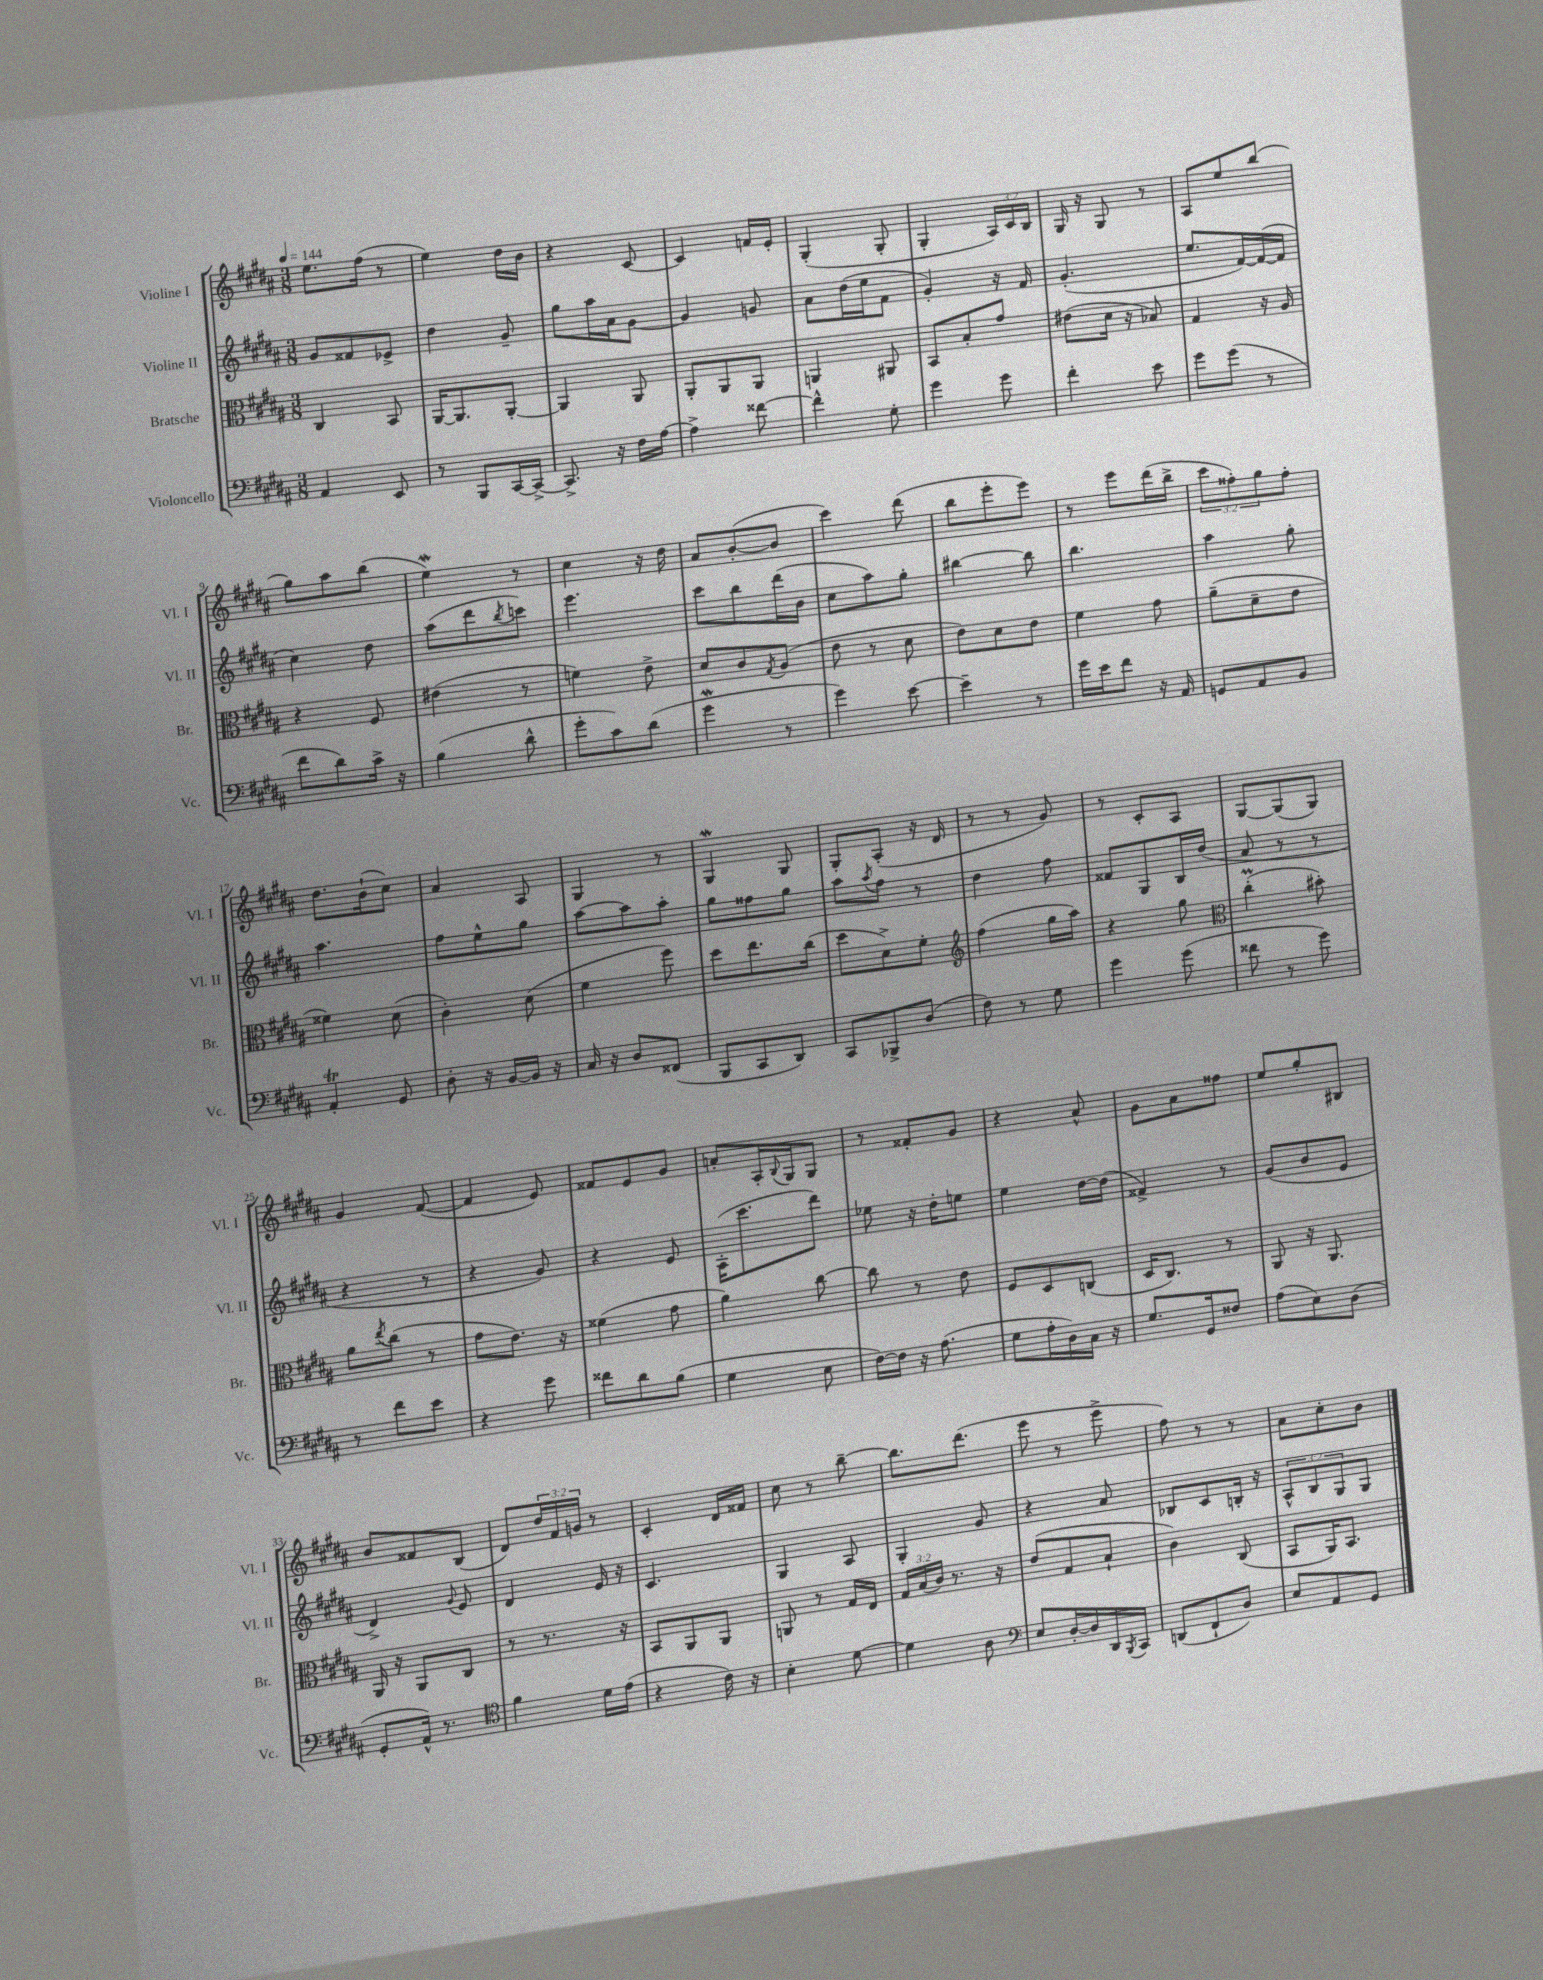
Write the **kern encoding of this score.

**kern	**kern	**kern	**kern
*part4	*part3	*part2	*part1
*staff4	*staff3	*staff2	*staff1
*I"Violoncello	*I"Bratsche	*I"Violine II	*I"Violine I
*I'Vc.	*I'Br.	*I'Vl. II	*I'Vl. I
*clefF4	*clefC3	*clefG2	*clefG2
*k[f#c#g#d#a#]	*k[f#c#g#d#a#]	*k[f#c#g#d#a#]	*k[f#c#g#d#a#]
*M3/8	*M3/8	*M3/8	*M3/8
*MM144	*MM144	*MM144	*MM144
=1	=1	=1	=1
4AA#/	4C#/	8g#/L	8.ee\L
.	.	8f##X/	.
.	.	.	(16ff#\Jk
8EE/	8BB/	8e-X^/J	8r
=2	=2	=2	=2
8r	[16AA#/KL	4dd#\	4ee\)
.	8.AA#/]	.	.
8BBB/L	.	.	.
[16CC#/L	[8AA#'/J	8g#~/	16dd#\LL
16CC#^/JJ_	.	.	16b\JJ
=3	=3	=3	=3
8.CC#^/]	4AA#/]	8gg#\L	4r
.	.	16aa#\L	.
16r	.	16a#\J	.
16F#\LL	8AA#/	[8g#\J	[8c#/
[16A#\JJ	.	.	.
=4	=4	=4	=4
4A#^\]	8AA#'/L	4g#/]	4c#/]
.	8AA#/	.	.
[8f##X\	8AA#/J	8gn/	16fn/LL
.	.	.	16e'/JJ
=5	=5	=5	=5
4f##^^\]	4AAn/	8a#\L	(4G#'/
.	.	(16dd#\L	.
.	.	16ee\J	.
8G#'\	8AA#X/	8f#\J	8G#'/
=6	=6	=6	=6
4g#\	8BB/L	4g#'/)	4G#'/
.	8B'/	.	.
8g#\	8g#/J	16r	24A#/LL)
.	.	.	24c#/
.	.	16f#/	.
.	.	.	24B/JJ
=7	=7	=7	=7
4f#'\	(8e#X\L	(4.g#'/	16G#/
.	.	.	16r
.	16d#\Jk	.	8G#/
.	16r	.	.
8e\	8B-X/)	.	8r
=8	=8	=8	=8
8g#\L	4G#/	8.ee/L	8A#/L
(8g#\J	.	.	8ee/
.	.	[16f#/L)	.
8r	16r	(16f#/_	(8bb/J
.	16A#/	16f#/JJ]	.
!!LO:LB:g=z
=9	=9	=9	=9
8f#\L	4r	4cc#\)	8gg#\L)
8d#\)	.	.	8aa#\
16c#^\Jk	8F#/	8dd#\	(8bb\J
16r	.	.	.
=10	=10	=10	=10
(4B\	(4e#X\	(8aa#\L	4eew\)
.	.	8ddd#\	.
.	.	8qbb/	.
8d#^^\	8r	8cccn\J)	8r
=11	=11	=11	=11
8g#'\L	4fn\)	4.eee\	4cc#\
8c#\)	.	.	.
(8d#\J	8e^\	.	16r
.	.	.	16dd#\
=12	=12	=12	=12
4g#W\	8d#/L	8ccc#\L	8a#/L
.	8c#/	8bb\	([8b'/
.	8qG#/	.	.
8r	(8A#/J	(16ddd#\L	8b/J]
.	.	16b\JJ	.
=13	=13	=13	=13
4g#\)	8e\	8cc#\L	4ccc#\)
.	8r	8aa#\)	.
[8e\	8d#\	8gg#'\J	(8ddd#\
=14	=14	=14	=14
4e~\]	8e\L)	[4bb#X\	8bb\L
.	8d#\	.	8eee'\
8r	8e\J	8bb#\]	8eee\J)
=15	=15	=15	=15
16g#\LL	4f#\	4.bb\	8r
16e\J	.	.	.
8f#\J	.	.	8eee\L
16r	8g#\	.	(16ddd#\L
16AA#/	.	.	16bb^\JJ
=16	=16	=16	=16
8GGn/L	(8a#~\L	4aa#\	12ccc#\L
.	.	.	12ff##X'\)
8AA#/	8d#~\	.	.
.	.	.	12gg#\
8BB/J	8e\J	8gg#'\	8ff##'\J
!!LO:LB:g=z
=17	=17	=17	=17
4AA#t'/	4f##X\)	4.aa#\	8.dd#\L
.	.	.	(16b`\k
8GG#/	(8d#\	.	8cc#\J)
=18	=18	=18	=18
8D#'\	4c#'\)	8ff#\L	4a#/
16r	.	8ee^^\	.
[16BB/LL	.	.	.
16BB/JJ]	(8d#\	8gg#\J	8A#/
16r	.	.	.
=19	=19	=19	=19
16C#/	4f#\	[8aa#\L	4G#/
16r	.	.	.
8D#/L	.	8aa#\]	.
(8FF##X/J	8ff#\)	8aa#'\J	8r
=20	=20	=20	=20
8BBB/L	8dd#\L	8gg#\L	4G#W/
8CC#/	8.ee\	8ff##X\	.
8DD#/J)	.	8gg#\J	8G#/
.	(16cc#\Jk	.	.
=21	=21	=21	=21
8CC#/L	8dd#\L	8aa#\L	8G#'/L
.	.	8qaa#/	.
8BBB-X^/	8d#^\)	8ff#\J	(8A#'/J
(8D#/J	8f#'\J	8r	16r
.	.	.	16d#/
=22	=22	=22	=22
*	*clefG2	*	*
8F#\)	(4ff#\	4dd#\	8r
8r	.	.	8r
8G#\	16gg#\LL	8ff#\	8g#/)
.	16aa#\JJ)	.	.
=23	=23	=23	=23
4g#\	4r	8f##X/L	8r
.	.	8G#/	8c#'/L
(8g#\	8gg#\	16B/L	8A#/J
.	.	(16dd#/JJ	.
=24	=24	=24	=24
*	*clefC3	*	*
8f##X\	(4cc#M'\	8a#/	[8G#/L
8r	.	8r	(8G#/]
8g#\)	8b#X'\)	8r	8G#/J)
!!LO:LB:g=z
=25	=25	=25	=25
8r	8a#\L	4r	4g#/
.	8qee/	.	.
8f#\L	(8cc#\J	.	.
8e\J	8r	8r	([8f#/
=26	=26	=26	=26
4r	8g#\L	4r	4f#/]
.	8.e\J)	.	.
8g#\	.	8g#/)	8e/)
.	16r	.	.
=27	=27	=27	=27
8f##X\L	(4f##X\	4r	8f##X/L
8d#\	.	.	8e/
(8B\J	8g#\	8e/	8g#/J
=28	=28	=28	=28
4G#\	4a#\)	(16A#'\KL	8an'/L
.	.	8.ccc#\	.
.	.	.	16A#'/L
.	.	.	8qqB/
.	.	.	16G#/J
8E\	[8cc#\	8ddd#\J)	8G#/J
=29	=29	=29	=29
[16F#\LL)	8cc#\]	8ee-X\	8r
16F#\JJ]	.	.	.
16r	8r	16r	8f##X'/L
(8.A#\	.	16dd#'\KL	.
.	8e\	8een\J	8g#/J
=30	=30	=30	=30
8G#\L	8F#/L	4ee\	4r
16A#'\L	8D#/	.	.
16D#\)	.	.	.
16C#\JJ	(8Cn/J	[16dd#\LL	8a#^^/
16r	.	(16dd#\JJ]	.
=31	=31	=31	=31
8.G#/L	16D#/KL	4f##X^/)	8g#\L
.	8.C#/J)	.	.
.	.	.	8a#\
16GG#/k	.	.	.
8F##X/J	8r	8r	8ff##X\J
=32	=32	=32	=32
(8A#\L	8AA#/	(8g#/L	8ee/L
8E\)	16r	8b/	8gg#'/
.	8.AA#/	.	.
(8D#\J	.	8e/J	8B#X/J
!!LO:LB:g=z
=33	=33	=33	=33
8GG#'/L	16AA#/	4d#^/)	8b/L
.	16r	.	.
16AA#^^/Jk)	8AA#/L	.	8f##X/
8.r	.	.	.
.	.	8qqg#/	.
.	8C#/J	8e/	(8B/J
=34	=34	=34	=34
*clefC4	*	*	*
4f#\	8r	4d#/	8d#/L)
.	8.r	.	24dd#/L
.	.	.	24f#/
.	.	.	24gn/JJ
16d#\LL	.	16e/	8r
(16e\JJ	16r	16r	.
=35	=35	=35	=35
4r	8BB/L	4.c#/	4c#'/
.	8AA#/	.	.
16c#\)	8AA#/J	.	16d#/LL
16r	.	.	16f##X/JJ
=36	=36	=36	=36
4B'\	8AAn/	4G#/	8cc#\
.	8r	.	8r
[8d#\	16G#/LL	8A#/	[8bb~\
.	16E/JJ	.	.
=37	=37	=37	=37
4d#\]	24G#/LL	4G#'/	8.bb\L]
.	(24B/	.	.
.	24c#/JJ)	.	.
.	8.r	.	.
.	.	.	(8.ddd#\J
8A#\	.	8g#/	.
.	16r	.	.
=38	=38	=38	=38
*clefF4	*	*	*
8E/L	(8e/L	4r	8eee\
[16D#'/L	8G#/	.	8r
16D#/]	.	.	.
16DD#/	8B`/J	8a#/	8eee^\
8qBBB/	.	.	.
16CC#/JJ	.	.	.
=39	=39	=39	=39
(8DDn/L	4c#\)	8B-X/L	8ff#\)
8FF#`/	.	8c#/	8r
8D#/J)	(8C#/	16Bn'/Jk	8r
.	.	16r	.
=40	=40	=40	=40
8E/L	8BB/L	12A#^^/L	8a#\L
.	.	12B/	.
8AA#/	16AA#/K)	.	8cc#'\
.	.	12G#/	.
.	8.BB/J	.	.
8GG#/J	.	8G#/J	8b\J
==	==	==	==
*-	*-	*-	*-
